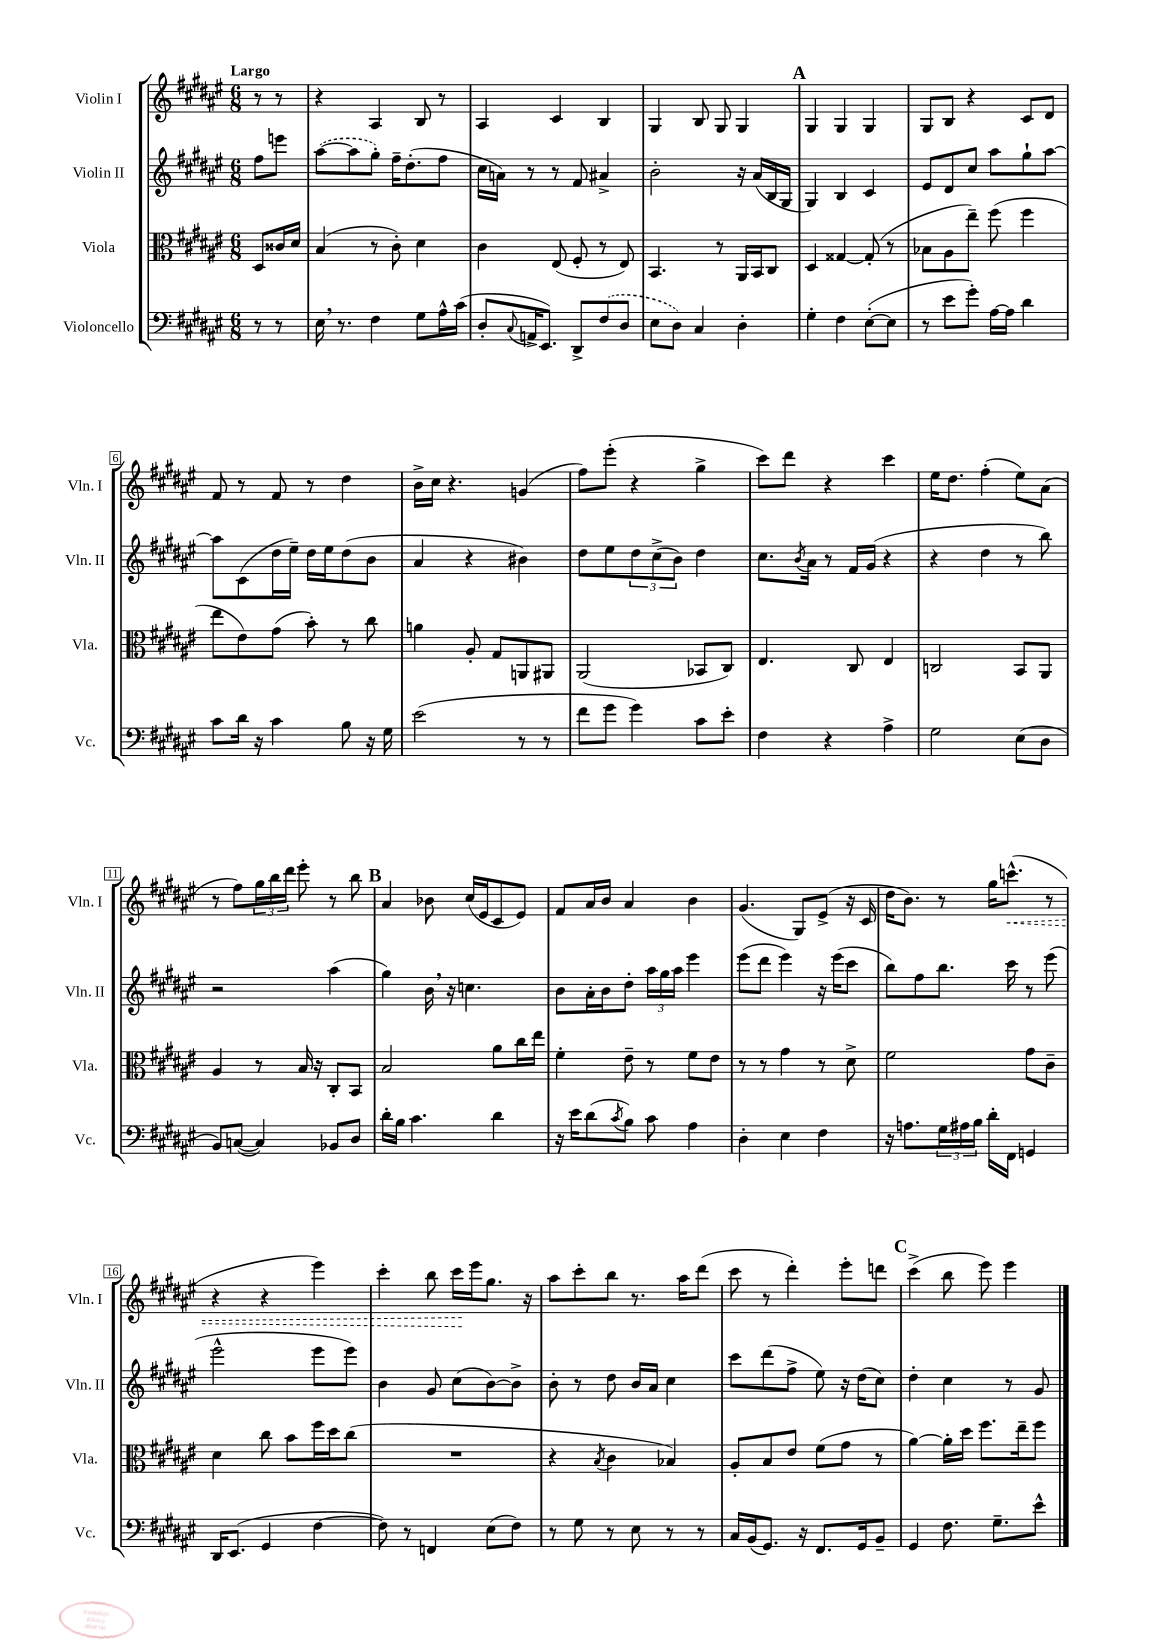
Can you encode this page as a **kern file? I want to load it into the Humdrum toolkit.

**kern	**kern	**kern	**kern	**dynam
*part4	*part3	*part2	*part1	*part1
*staff4	*staff3	*staff2	*staff1	*staff1
*I"Violoncello	*I"Viola	*I"Violin II	*I"Violin I	*
*I'Vc.	*I'Vla.	*I'Vln. II	*I'Vln. I	*
*clefF4	*clefC3	*clefG2	*clefG2	*
*k[f#c#g#d#a#e#]	*k[f#c#g#d#a#e#]	*k[f#c#g#d#a#e#]	*k[f#c#g#d#a#e#]	*
*M6/8	*M6/8	*M6/8	*M6/8	*
=	=	=	=	=
!	!	!	!LO:TX:a:B:t=Largo	!
8r	8D#/L	8ff#\L	8r	.
8r	16c##X/L	8eeen\J	8r	.
.	16d#/JJ	.	.	.
=1	=1	=1	=1	=1
16E#,\	(4B/	([8aa#\L	4r	.
8.r	.	.	.	.
.	.	8aa#\]	.	.
4F#\	8r	8gg#'\J)	4A#/	.
.	8c#'\)	16ff#~\KL	.	.
.	.	(8.dd#'\	.	.
8G#\L	4d#\	.	8B/	.
16A#^^\L	.	8ff#\J	8r	.
(16c#\JJ	.	.	.	.
=2	=2	=2	=2	=2
8D#'/L	4c#\	16cc#\LL	4A#/	.
.	.	16an\JJ)	.	.
8qqC#/	.	.	.	.
16AAn^/K	.	8r	.	.
8.EE#/J)	.	.	.	.
.	(8E#/	8r	4c#/	.
8DD#^/L	8F#'/	8f#/	.	.
(8F#/	8r	4a#X^/	4B/	.
8D#/J	8E#/)	.	.	.
=3	=3	=3	=3	=3
8E#\L	4.BB/	2b'\	4G#/	.
8D#\J)	.	.	.	.
4C#/	.	.	8B/	.
.	8r	.	8G#/	.
4D#'\	16AA#/LL	16r	4G#/	.
.	16BB/J	(16a#/LL	.	.
.	8C#/J	16B/	.	.
.	.	16G#/JJ	.	.
!!LO:REH:place=s1:t=A
=4	=4	=4	=4	=4
4G#'\	4D#/	4G#/)	4G#/	.
4F#\	[4G##X/	4B/	4G#/	.
([8E#'\L	(8G##'/]	4c#/	4G#/	.
8E#\J]	8r	.	.	.
=5	=5	=5	=5	=5
8r	8B-X\L	8e#/L	8G#/L	.
8e#\L	8A#\	8d#/	8B/J	.
8g#'\J)	8ee#~\J)	8cc#/J	4r	.
[16A#\LL	(8ff#\	8aa#\L	.	.
16A#\JJ]	.	.	.	.
4d#\	4ff#\	8gg#`\	8c#/L	.
.	.	[8aa#\J	8d#/J	.
!!LO:LB:g=z
=6	=6	=6	=6	=6
8c#\L	8ee#\L	8aa#\L]	8f#/	.
16d#\Jk	8e#\)	(8c#\	8r	.
16r	.	.	.	.
4c#\	(8g#\J	16dd#\L	8f#/	.
.	.	16ee#~\JJ)	.	.
.	8b'\)	16dd#\LL	8r	.
.	.	16ee#\J	.	.
8B\	8r	(8dd#\	4dd#\	.
16r	8cc#\	8b\J	.	.
16G#\	.	.	.	.
=7	=7	=7	=7	=7
(2e#\	4an\	4a#/	16b^\LL	.
.	.	.	16cc#\JJ	.
.	.	.	4.r	.
.	8A#'/	4r	.	.
.	8G#/L	.	.	.
8r	8AAn/	4b#X\)	(4gn/	.
8r	8AA#X/J	.	.	.
=8	=8	=8	=8	=8
8f#\L	(2AA#/	8dd#\L	8ff#\L)	.
8g#\J	.	8ee#\	(8eee#'\J	.
4g#\)	.	12dd#\	4r	.
.	.	(12cc#^\	.	.
.	.	12b\J)	.	.
8c#\L	8BB-X/L	4dd#\	4gg#^\	.
8e#'\J	8C#/J)	.	.	.
=9	=9	=9	=9	=9
4F#\	4.E#/	8.cc#\L	8ccc#\L)	.
.	.	.	8ddd#\J	.
.	.	8qb/	.	.
.	.	16a#\Jk	.	.
4r	.	8r	4r	.
.	8C#/	16f#/LL	.	.
.	.	(16g#/JJ	.	.
4A#^\	4E#/	4r	4ccc#\	.
=10	=10	=10	=10	=10
2G#\	2Cn/	4r	16ee#\KL	.
.	.	.	8.dd#\J	.
.	.	4dd#\	(4ff#'\	.
(8E#\L	8BB/L	8r	8ee#\L)	.
8D#\J	8AA#/J	8bb\)	(8a#\J	.
!!LO:LB:g=z
=11	=11	=11	=11	=11
8BB/L)	4A#/	2r	8r	.
([8Cn/J	.	.	8ff#\L)	.
4C/])	8r	.	24gg#\L	.
.	.	.	24bb\	.
.	.	.	24ddd#\JJ	.
.	16B/	.	8eee#'\	.
.	16r	.	.	.
8BB-X/L	8C#'/L	(4aa#\	8r	.
8D#/J	8BB/J	.	8bb\	.
!!LO:REH:place=s1:t=B
=12	=12	=12	=12	=12
16d#'\LL	2B/	4gg#\)	4a#/	.
16B\JJ	.	.	.	.
4.c#\	.	.	.	.
.	.	16b,\	8b-X\	.
.	.	16r	.	.
.	.	4.ccn\	(16cc#/LL	.
.	.	.	16e#/J	.
4d#\	8a#\L	.	8c#/	.
.	16cc#\L	.	8e#/J)	.
.	16ee#\JJ	.	.	.
=13	=13	=13	=13	=13
16r	4f#'\	8b\L	8f#/L	.
16e#\KL	.	.	.	.
(8d#\	.	16a#'\L	16a#/L	.
.	.	16b\J	16b/JJ	.
8qc#/	.	.	.	.
8B\J)	8e#~\	8dd#'\J	4a#/	.
8c#\	8r	24aa#\LL	.	.
.	.	24gg#\	.	.
.	.	24aa#\JJ	.	.
4A#\	8f#\L	4eee#\	4b\	.
.	8e#\J	.	.	.
=14	=14	=14	=14	=14
4D#'\	8r	(8eee#\L	(4.g#/	.
.	8r	8ddd#\J	.	.
4E#\	4g#\	4eee#\)	.	.
.	.	.	8G#/L)	.
4F#\	8r	16r	(8e#^/J	.
.	.	(16eee#\KL	.	.
.	8d#^\	8ccc#\J	16r	.
.	.	.	16c#/	.
=15	=15	=15	=15	=15
16r	2f#\	8bb\L)	16dd#\KL	.
8.An\L	.	.	8.b\J)	.
.	.	8ff#\	.	.
24G#\L	.	8.bb\J	8r	.
24A#X\	.	.	.	.
24B\JJ	.	.	.	.
16d#'\LL	.	.	16gg#\KL	.
!	!	!	!	!LO:HP:b
16FF#\JJ	.	16ccc#\	(8.cccn^^\J	<
4GGn/	8g#\L	8r	.	.
.	8c#~\J	(8eee#\	8r	.
!!LO:LB:g=z
=16	=16	=16	=16	=16
16DD#/KL	4d#\	2eee#^^\	4r	.
(8.EE#/J	.	.	.	.
4GG#/	8cc#\	.	4r	.
.	8b\L	.	.	.
[4F#\	16ff#\L	8eee#\L	4eee#\)	.
.	16dd#\J	.	.	.
.	(8cc#\J	8eee#\J)	.	.
=17	=17	=17	=17	=17
8F#\])	2.r	4b\	4ccc#'\	.
8r	.	.	.	.
4FFn/	.	8g#/	8bb\	.
.	.	(8cc#\L	16ccc#\LL	.
.	.	.	16eee#\J	[
(8E#\L	.	[8b\)	8.gg#\J	.
8F#\J)	.	8b^\J]	.	.
.	.	.	16r	.
=18	=18	=18	=18	=18
8r	4r	8b'\	8aa#\L	.
8G#\	.	8r	8ccc#'\	.
.	8qB/	.	.	.
8r	4c#\	8dd#\	8bb\J	.
8E#\	.	16b/LL	8.r	.
.	.	16a#/JJ	.	.
8r	4B-X/)	4cc#\	.	.
.	.	.	16aa#\KL	.
8r	.	.	(8ddd#\J	.
=19	=19	=19	=19	=19
16C#/LL	8A#'/L	8ccc#\L	8ccc#\	.
(16BB/J	.	.	.	.
8.GG#/J)	8B/	(8ddd#\	8r	.
.	8e#/J	8ff#^\J	4ddd#'\)	.
16r	.	.	.	.
8.FF#/L	(8f#\L	8ee#\)	.	.
.	8g#\J	16r	8eee#'\L	.
16GG#/k	.	(16dd#\KL	.	.
8BB~/J	8r	8cc#\J)	8dddn\J	.
!!LO:REH:place=s1:t=C
=20	=20	=20	=20	=20
4GG#/	[4a#\)	4dd#'\	(4ccc#^\	.
8.F#\	16a#'\LL]	4cc#\	8bb\	.
.	16dd#\JJ	.	.	.
.	8.ff#\L	.	8eee#\)	.
8.G#~\L	.	.	.	.
.	.	8r	4eee#\	.
.	16ee#~\k	.	.	.
8e#^^\J	8ff#\J	8g#/	.	.
==	==	==	==	==
*-	*-	*-	*-	*-
